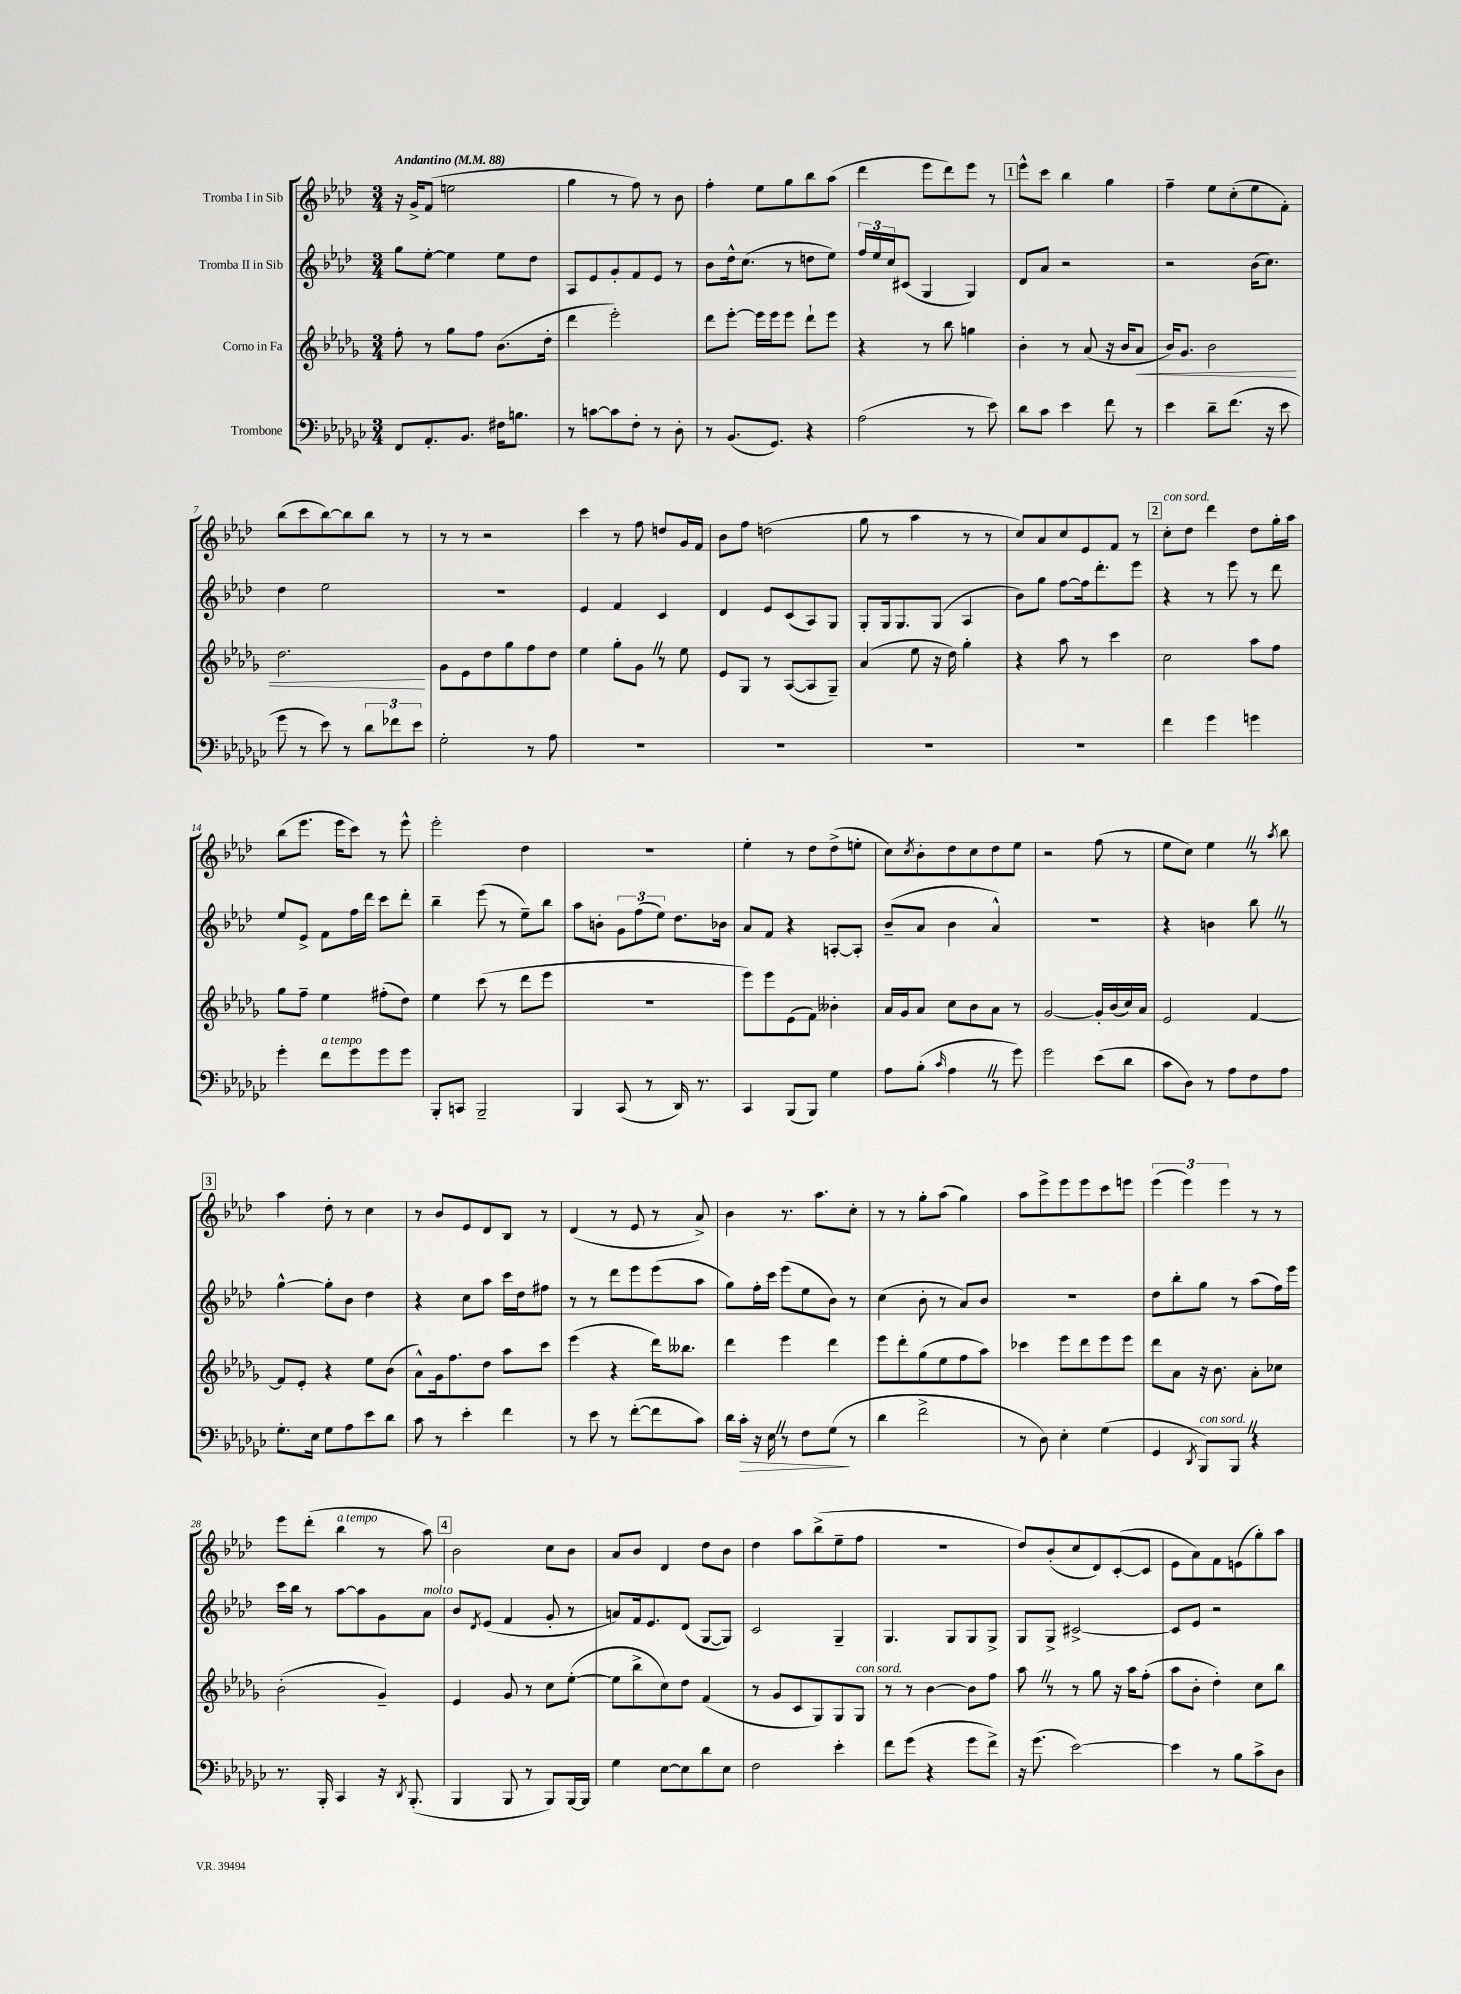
<<
\new StaffGroup <<
\new Staff = "s0" \with { instrumentName = "Tromba I in Sib" } {
    \clef treble \key aes \major \numericTimeSignature \time 3/4 \tempo "Andantino" 4 = 88
    r16 g'16-> f'8( e''2 |
    g''4 r8 f''8) r8 bes'8 |
    f''4-. ees''8 g''8 bes''8 aes''8( |
    des'''4 ees'''8 des'''8) ees'''8 r8 |
    \mark \markup { \box "1" } ees'''8-^ c'''8 bes''4 g''4 |
    f''4-- ees''8 c''8-.( ees''8 f'8-.) |
    bes''8( c'''8 bes''8~) bes''8 bes''8 r8 |
    r8 r8 r2 |
    c'''4 r8 f''8 d''8 g'16 f'16 |
    bes'8 f''8 d''2( |
    g''8 r8 aes''4 r8 r8 |
    c''8) aes'8 c''8 ees'8 f'8 r8 |
    \mark \markup { \box "2" } c''8-.^\markup { \italic "con sord." } des''8 des'''4 des''8 g''16-. aes''16 |
    bes''8( ees'''8. ees'''16 c'''8) r8 ees'''8-^ |
    ees'''2-. des''4 |
    R2. |
    ees''4-. r8 des''8 des''8->( e''8-. |
    c''8) \acciaccatura { c''8 } bes'8-. des''8 c''8 des''8 ees''8 |
    r2 f''8( r8 |
    ees''8 c''8) ees''4 \once \override BreathingSign.text = \markup { \musicglyph "scripts.caesura.straight" } \breathe r8 \acciaccatura { aes''8 } bes''8 |
    \mark \markup { \box "3" } aes''4 des''8-. r8 c''4 |
    r8 bes'8 ees'8 des'8 bes8 r8 |
    des'4( r8 ees'8 r8 aes'8->) |
    bes'4 r8. aes''8. c''8-. |
    r8 r8 g''8-. aes''8( g''4) |
    aes''8 ees'''8-> ees'''8 ees'''8 c'''8 e'''8 |
    \tuplet 3/2 { ees'''4( ees'''4) ees'''4 } r8 r8 |
    ees'''8 des'''8-.( bes''4^\markup { \italic "a tempo" } r8 aes''8) |
    \mark \markup { \box "4" } bes'2 c''8 bes'8 |
    aes'8 bes'8 des'4 des''8 bes'8 |
    des''4 aes''8 bes''8->( ees''8-- f''8 |
    R2. |
    des''8) bes'8-.( c''8 des'8) c'8~-.( c'8 |
    ees'8 aes'8) f'8 e'8( g''8-.) aes''8 \bar "|." |
}
\new Staff = "s1" \with { instrumentName = "Tromba II in Sib" } {
    \clef treble \key aes \major \numericTimeSignature \time 3/4
    g''8 ees''8~-. ees''4 ees''8 des''8 |
    aes8 ees'8 g'8-. f'8 ees'8 r8 |
    bes'8 des''16-^ c''8.( r8 d''8 ees''8) |
    \tuplet 3/2 { f''16 ees''16 c''16 } cis'8( g4 g4) |
    \mark \markup { \box "1" } des'8 aes'8 r2 |
    r2 bes'16( c''8.) |
    des''4 ees''2 |
    R2. |
    ees'4 f'4 c'4 |
    des'4 ees'8 c'8( aes8) g8 |
    g8-. g16 g8. g8( aes4 |
    bes'8) g''8 f''8~ f''16 des'''8.-. ees'''8 |
    \mark \markup { \box "2" } r4 r8 ees'''8 r8 des'''8 |
    ees''8 ees'8-> f'8 f''16 des'''16 c'''8 des'''8-. |
    bes''4-- ees'''8( r8 ees''8--) bes''8 |
    aes''8 b'8-. \tuplet 3/2 { g'8 f''8( ees''8) } des''8. bes'16 |
    aes'8 f'8 r4 a8~-. a8-. |
    bes'8--( aes'8 bes'4 aes'4-^) |
    R2. |
    r4 b'4 bes''8 \once \override BreathingSign.text = \markup { \musicglyph "scripts.caesura.straight" } \breathe r8 |
    \mark \markup { \box "3" } g''4~-^ g''8-. bes'8 des''4 |
    r4 c''8 aes''8 c'''16 des''16 fis''8 |
    r8 r8 des'''8 ees'''8 ees'''8( aes''8 |
    g''8) f''16-. c'''16 ees'''8( ees''8 bes'8) r8 |
    c''4( bes'8-. r8 aes'8) bes'8 |
    R2. |
    des''8 bes''8-. g''8 r8 aes''8( f''16) ees'''16 |
    c'''16 bes''16 r8 aes''8~ aes''8 g'8 aes'8^\markup { \italic "molto" } |
    \mark \markup { \box "4" } bes'8 \acciaccatura { des'8 } ees'8( f'4 g'8-. r8 |
    a'8) f'16 ees'8. des'8( g8~ g8) |
    c'2 g4-- |
    g4. g8 g8 g8-> |
    g8 g8-> cis'2~-> |
    cis'8 ees'8 r2 \bar "|." |
}
\new Staff = "s2" \with { instrumentName = "Corno in Fa" } {
    \clef treble \key des \major \numericTimeSignature \time 3/4
    f''8-. r8 ges''8 f''8 bes'8.( des''16-. |
    des'''4 ees'''2-.) |
    des'''8 ees'''8~-. ees'''16 ees'''16 ees'''8 des'''8-! ees'''8 |
    r4 r8 bes''8 g''4 |
    \mark \markup { \box "1" } bes'4-. r8 aes'8( r16 bes'16 aes'8\< |
    bes'16) ges'8. bes'2 |
    des''2.\! |
    ges'8 ees'8 des''8 ges''8 f''8 des''8 |
    ees''4 ges''8-. ges'8 \once \override BreathingSign.text = \markup { \musicglyph "scripts.caesura.straight" } \breathe r8 ees''8 |
    ees'8 ges8 r8 aes8~( aes8 ges8--) |
    aes'4( ees''8 r16 des''16) ges''4-. |
    r4 aes''8 r8 c'''4 |
    \mark \markup { \box "2" } c''2 aes''8 f''8 |
    ges''8 f''8-- ees''4 fis''8-.( des''8) |
    ees''4 c'''8( r8 des'''8 ees'''8 |
    R2. |
    ees'''8) ees'''8 ees'8( f'8) beses'4-. |
    aes'16 ges'16 aes'8 c''8 bes'8 aes'8 r8 |
    ges'2~ ges'16-. bes'16( c''16) aes'16 |
    ees'2 f'4~ |
    \mark \markup { \box "3" } f'8 ees'8-. r4 ees''8 bes'8( |
    aes'8-^) ges'16 f''8. des''8 aes''8 c'''8 |
    ees'''4( r4 des'''16) beses''8. |
    des'''4 ees'''4 des'''4 |
    ees'''8 des'''8-. ges''8( ees''8 f''8 aes''8) |
    ces'''4 ees'''8 des'''8 ees'''8 ees'''8 |
    des'''8 aes'8 r16 bes'8. aes'8-. ces''8 |
    bes'2-.( ges'4--) |
    \mark \markup { \box "4" } ees'4 ges'8 r8 c''8 ees''8~-.( |
    ees''8 bes''8-> c''8) des''8 f'4( |
    r8 ges'8 c'8 ges8) ges8 ges8^\markup { \italic "con sord." } |
    r8 r8 bes'4~ bes'8 f''8 |
    aes''8 \once \override BreathingSign.text = \markup { \musicglyph "scripts.caesura.straight" } \breathe r8 r8 ges''8 r16 aes''16 f''8-.( |
    aes''8 bes'8-. des''4-.) c''8 bes''8 \bar "|." |
}
\new Staff = "s3" \with { instrumentName = "Trombone" } {
    \clef bass \key ges \major \numericTimeSignature \time 3/4
    f,8 aes,8.-. bes,8. fis16 b8. |
    r8 c'8~ c'8 f8-. r8 des8-. |
    r8 bes,8.( ges,8.) r4 |
    aes2( r8 ees'8) |
    \mark \markup { \box "1" } des'8 ces'8 ees'4 f'8 r8 |
    ees'4 des'8-- f'8.( r16 ees'8 |
    ges'8 r8 ees'8) r8 \tuplet 3/2 { des'8 fes'8 ees'8 } |
    ges2-. r8 aes8 |
    R2. |
    R2. |
    R2. |
    R2. |
    \mark \markup { \box "2" } f'4 ges'4 g'4 |
    ges'4-. f'8^\markup { \italic "a tempo" } ges'8 ges'8 ges'8 |
    bes,,8-. c,8 bes,,2-- |
    bes,,4 ces,8( r8 des,16) r8. |
    ces,4 bes,,8( bes,,8) ges4 |
    aes8 bes8-.( \grace { ces'16 } aes4 \once \override BreathingSign.text = \markup { \musicglyph "scripts.caesura.straight" } \breathe r8 ges'8) |
    ges'2 ees'8( des'8 |
    ces'8 des8) r8 aes8 f8 aes8 |
    \mark \markup { \box "3" } ges8.-. ees16 ges8 aes8 ees'8 des'8 |
    ces'8 r8 ees'4-. f'4 |
    r8 ees'8 r8 f'8~-.( f'8 ces'8) |
    des'16 ces'16-.\> r16 ees16 \once \override BreathingSign.text = \markup { \musicglyph "scripts.caesura.straight" } \breathe r8 f8 ges8\!( r8 |
    des'4 f'2-> |
    r8 des8) ees4-. ges4( |
    ges,4 \acciaccatura { des,8 } bes,,8^\markup { \italic "con sord." }) bes,,8 \once \override BreathingSign.text = \markup { \musicglyph "scripts.caesura.straight" } \breathe r4 |
    r8. bes,,16-. ces,4 r16 \acciaccatura { des,8 } bes,,8.-.( |
    \mark \markup { \box "4" } bes,,4 bes,,8 r8 bes,,8) bes,,16~ bes,,16 |
    ges4 ees8~ ees8 des'8 ees8 |
    f2 ees'4-. |
    f'8 ges'8( r4 ges'8 f'8->) |
    r16 ges'8.( ees'2~) |
    ees'4 r8 bes8 ces'8-> des8 \bar "|." |
}
>>
>>
